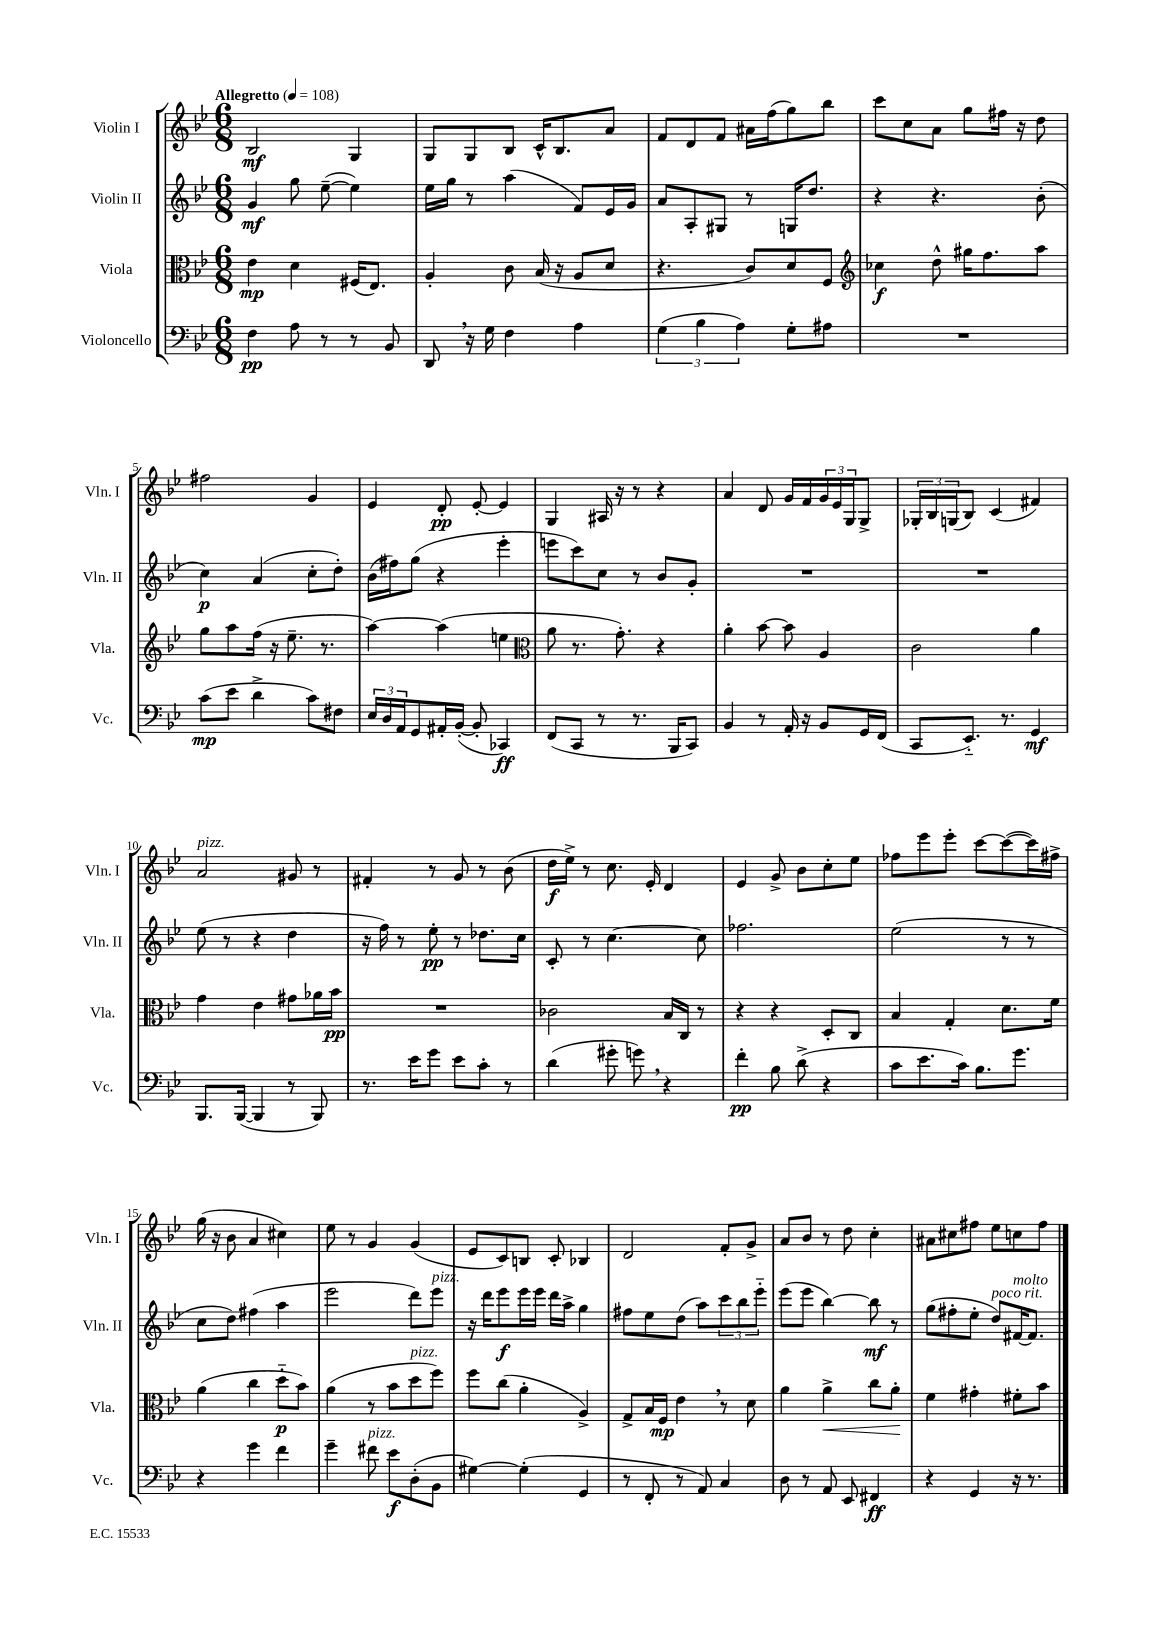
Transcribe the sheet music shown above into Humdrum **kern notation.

**kern	**dynam	**kern	**dynam	**kern	**dynam	**kern	**dynam
*part4	*part4	*part3	*part3	*part2	*part2	*part1	*part1
*staff4	*staff4	*staff3	*staff3	*staff2	*staff2	*staff1	*staff1
*I"Violoncello	*	*I"Viola	*	*I"Violin II	*	*I"Violin I	*
*I'Vc.	*	*I'Vla.	*	*I'Vln. II	*	*I'Vln. I	*
*clefF4	*	*clefC3	*	*clefG2	*	*clefG2	*
*k[b-e-]	*	*k[b-e-]	*	*k[b-e-]	*	*k[b-e-]	*
*M6/8	*	*M6/8	*	*M6/8	*	*M6/8	*
*MM108	*	*MM108	*	*MM108	*	*MM108	*
=1	=1	=1	=1	=1	=1	=1	=1
!	!	!	!	!	!	!LO:TX:a:B:t=Allegretto	!
4F\	pp	4e-\	mp	4g/	mf	2B-/	mf
8A\	.	4d\	.	8gg\	.	.	.
8r	.	.	.	([8ee-~\	.	.	.
8r	.	(16F#X/KL	.	4ee-\])	.	4G/	.
.	.	8.E-/J)	.	.	.	.	.
8BB-/	.	.	.	.	.	.	.
=2	=2	=2	=2	=2	=2	=2	=2
8DD,/	.	4A'/	.	16ee-\LL	.	8G/L	.
.	.	.	.	16gg\JJ	.	.	.
16r	.	.	.	8r	.	8G/	.
16G\	.	.	.	.	.	.	.
4F\	.	8c\	.	(4aa\	.	8B-/J	.
.	.	(16B-/	.	.	.	16c^^/KL	.
.	.	16r	.	.	.	8.B-/	.
4A\	.	8A/L	.	8f/L)	.	.	.
.	.	8d/J	.	16e-/L	.	8a/J	.
.	.	.	.	16g/JJ	.	.	.
=3	=3	=3	=3	=3	=3	=3	=3
(6G\	.	4.r	.	8a/L	.	8f/L	.
.	.	.	.	8A'/	.	8d/	.
6B-\	.	.	.	.	.	.	.
.	.	.	.	8G#X/J	.	8f/J	.
6A\)	.	.	.	.	.	.	.
.	.	8c/L)	.	8r	.	16a#X\LL	.
.	.	.	.	.	.	(16ff\J	.
8G'\L	.	8d/	.	16Gn/KL	.	8gg\)	.
.	.	.	.	8.dd/J	.	.	.
8A#X\J	.	8F/J	.	.	.	8bb-\J	.
=4	=4	=4	=4	=4	=4	=4	=4
*	*	*clefG2	*	*	*	*	*
2.r	.	4cc-X\	f	4r	.	8ccc\L	.
.	.	.	.	.	.	8cc\	.
.	.	8dd^^\	.	4.r	.	8a\J	.
.	.	16gg#X\KL	.	.	.	8gg\L	.
.	.	8.ff\	.	.	.	.	.
.	.	.	.	.	.	16ff#X\Jk	.
.	.	.	.	.	.	16r	.
.	.	8aa\J	.	(8b-'\	.	8dd\	.
!!LO:LB:g=z
=5	=5	=5	=5	=5	=5	=5	=5
(8c\L	mp	8gg\L	.	4cc\)	p	2ff#X\	.
8e-\J	.	8aa\	.	.	.	.	.
4d^\	.	(16ff\Jk	.	(4a/	.	.	.
.	.	16r	.	.	.	.	.
.	.	8.ee-~\	.	.	.	.	.
8c\L)	.	.	.	8cc'\L	.	4g/	.
.	.	8.r	.	.	.	.	.
8F#X\J	.	.	.	8dd'\J)	.	.	.
=6	=6	=6	=6	=6	=6	=6	=6
24E-/LL	.	[4aa\)	.	(16b-\LL	.	4e-/	.
24D/	.	.	.	.	.	.	.
.	.	.	.	16ff#X\J)	.	.	.
24AA/J	.	.	.	.	.	.	.
8GG/	.	.	.	(8gg\J	.	.	.
16AA#X'/L	.	(4aa\]	.	4r	.	8d'/	pp
([16BB-'/JJ	.	.	.	.	.	.	.
8BB-'/]	.	.	.	.	.	[8e-'/	.
4CC-X/)	ff	4een\	.	4eee-'\	.	4e-/]	.
=7	=7	=7	=7	=7	=7	=7	=7
*	*	*clefC3	*	*	*	*	*
(8FF/L	.	8a\	.	8eeen\L	.	4G/	.
8CC/J	.	8.r	.	8ccc\)	.	.	.
8r	.	.	.	8cc\J	.	16A#X/	.
.	.	8.g'\)	.	.	.	16r	.
8.r	.	.	.	8r	.	8r	.
.	.	4r	.	8b-/L	.	4r	.
16BBB-/KL	.	.	.	.	.	.	.
8CC/J)	.	.	.	8g'/J	.	.	.
=8	=8	=8	=8	=8	=8	=8	=8
4BB-/	.	4a'\	.	2.r	.	4a/	.
8r	.	[8b-\	.	.	.	8d/	.
16AA'/	.	8b-\]	.	.	.	16g/LL	.
16r	.	.	.	.	.	16f/	.
8BB-/L	.	4A/	.	.	.	24g/	.
.	.	.	.	.	.	24e-/	.
.	.	.	.	.	.	24G/J	.
16GG/L	.	.	.	.	.	8G^/J	.
(16FF/JJ	.	.	.	.	.	.	.
=9	=9	=9	=9	=9	=9	=9	=9
8CC/L	.	2c\	.	2.r	.	24G-X'/LL	.
.	.	.	.	.	.	24B-/	.
.	.	.	.	.	.	(24Gn/J	.
8.EE-/J)	.	.	.	.	.	8B-/J)	.
.	.	.	.	.	.	(4c/	.
8.r	.	.	.	.	.	.	.
4GG/	mf	4a\	.	.	.	4f#X/)	.
!!LO:LB:g=z
=10	=10	=10	=10	=10	=10	=10	=10
!	!	!	!	!	!	!LO:TX:a:i:t=pizz.	!
8.BBB-/L	.	4g\	.	(8ee-\	.	2a/	.
.	.	.	.	8r	.	.	.
([16BBB-/Jk	.	.	.	.	.	.	.
4BBB-/]	.	4e-\	.	4r	.	.	.
8r	.	8g#X\L	.	4dd\	.	8g#X/	.
8BBB-/)	.	16a-X\L	.	.	.	8r	.
.	.	16b-\JJ	pp	.	.	.	.
=11	=11	=11	=11	=11	=11	=11	=11
8.r	.	2.r	.	16r	.	4f#X'/	.
.	.	.	.	16ff\)	.	.	.
.	.	.	.	8r	.	.	.
16e-\KL	.	.	.	.	.	.	.
8g\J	.	.	.	8ee-'\	pp	8r	.
8e-\L	.	.	.	8r	.	8g/	.
8c'\J	.	.	.	8.dd-X\L	.	8r	.
8r	.	.	.	.	.	(8b-\	.
.	.	.	.	16cc\Jk	.	.	.
=12	=12	=12	=12	=12	=12	=12	=12
(4d\	.	2c-X\	.	8c'/	.	16dd\LL	f
.	.	.	.	.	.	16ee-^\JJ)	.
.	.	.	.	8r	.	8r	.
8g#X'\	.	.	.	[4.cc\	.	8.cc\	.
8gn,\)	.	.	.	.	.	.	.
.	.	.	.	.	.	16e-'/	.
4r	.	16B-/LL	.	.	.	4d/	.
.	.	16C/JJ	.	.	.	.	.
.	.	8r	.	8cc\]	.	.	.
=13	=13	=13	=13	=13	=13	=13	=13
4f'\	pp	4r	.	2.ff-X\	.	4e-/	.
8B-\	.	4r	.	.	.	8g^/	.
(8d^\	.	.	.	.	.	8b-\L	.
4r	.	8D'/L	.	.	.	8cc'\	.
.	.	8C/J	.	.	.	8ee-\J	.
=14	=14	=14	=14	=14	=14	=14	=14
8c\L	.	4B-/	.	(2ee-\	.	8ff-X\L	.
8.e-\	.	.	.	.	.	8eee-\	.
.	.	4G'/	.	.	.	8eee-'\J	.
16c\Jk)	.	.	.	.	.	.	.
8.B-\L	.	.	.	.	.	[8ccc\L	.
.	.	8.d\L	.	8r	.	(8ccc\_	.
8.g\J	.	.	.	.	.	.	.
.	.	.	.	8r	.	16ccc\L])	.
.	.	16f\Jk	.	.	.	16ff#X^\JJ	.
!!LO:LB:g=z
=15	=15	=15	=15	=15	=15	=15	=15
4r	.	(4a\	.	8cc\L	.	(16gg\	.
.	.	.	.	.	.	16r	.
.	.	.	.	8dd\J)	.	8b-\	.
4g\	.	4cc\	.	(4ff#X\	.	4a/	.
4f\	.	8dd\L	p	4aa\	.	4cc#X\)	.
.	.	8b-\J)	.	.	.	.	.
=16	=16	=16	=16	=16	=16	=16	=16
4g~\	.	(4a\	.	2eee-\	.	8ee-\	.
.	.	.	.	.	.	8r	.
!LO:TX:a:i:t=pizz.	!	!	!	!	!	!	!
8f#X\	.	8r	.	.	.	4g/	.
8e-\L	f	8b-\L	.	.	.	.	.
!	!	!LO:TX:a:i:t=pizz.	!	!	!	!	!
(8D'\	.	8dd\	.	8ddd\L)	.	(4g/	.
!	!	!	!	!LO:TX:a:i:t=pizz.	!	!	!
8BB-\J	.	8ff\J)	.	8eee-\J	.	.	.
=17	=17	=17	=17	=17	=17	=17	=17
[4G#X\)	.	8ff\L	.	16r	.	8e-/L	.
.	.	.	.	16ddd\KL	.	.	.
.	.	(8cc\J	.	8eee-\	f	8c/)	.
(4G#'\]	.	4a'\	.	16eee-\L	.	8Bn/J	.
.	.	.	.	16eee-\JJ	.	.	.
.	.	.	.	16ddd\LL	.	8c'/	.
.	.	.	.	16aa^\JJ	.	.	.
4GG/	.	4A^/)	.	4gg\	.	4B-X/	.
=18	=18	=18	=18	=18	=18	=18	=18
8r	.	8G^/L	.	8ff#X\L	.	2d/	.
8FF'/	.	16B-/L	.	8ee-\	.	.	.
.	.	16F/JJ	mp	.	.	.	.
8r	.	4e-,\	.	(8dd\J	.	.	.
8AA/)	.	.	.	8aa\L)	.	.	.
4C/	.	8r	.	12ccc\	.	8f'/L	.
.	.	.	.	12bb-\	.	.	.
.	.	8d\	.	.	.	8g^/J	.
.	.	.	.	12eee-\J	.	.	.
=19	=19	=19	=19	=19	=19	=19	=19
8D\	.	4a\	.	(8eee-\L	.	8a/L	.
8r	.	.	.	8eee-\J	.	8b-/J	.
!	!	!	!LO:HP:b	!	!	!	!
8AA/	.	4a^\	<	[4bb-\)	.	8r	.
8EE-/	.	.	.	.	.	8dd\	.
4FF#X/	ff	8cc\L	.	8bb-\]	mf	4cc'\	.
.	.	8a'\J	.	8r	.	.	.
.	.	.	[	.	.	.	.
=20	=20	=20	=20	=20	=20	=20	=20
4r	.	4f\	.	(8gg\L	.	8a#X\L	.
.	.	.	.	8ff#X'\	.	8cc#X\	.
4GG/	.	4g#X'\	.	8ee-'\J	.	8ff#X\J	.
!	!	!	!	!LO:TX:a:i:t=poco rit.	!	!	!
.	.	.	.	8dd/L)	.	8ee-\L	.
!	!	!	!	!LO:TX:a:i:t=molto	!	!	!
16r	.	8f#X'\L	.	[16f#X/K	.	8ccn\	.
8.r	.	.	.	8.f#/J]	.	.	.
.	.	8b-\J	.	.	.	8ff#\J	.
==	==	==	==	==	==	==	==
*-	*-	*-	*-	*-	*-	*-	*-
